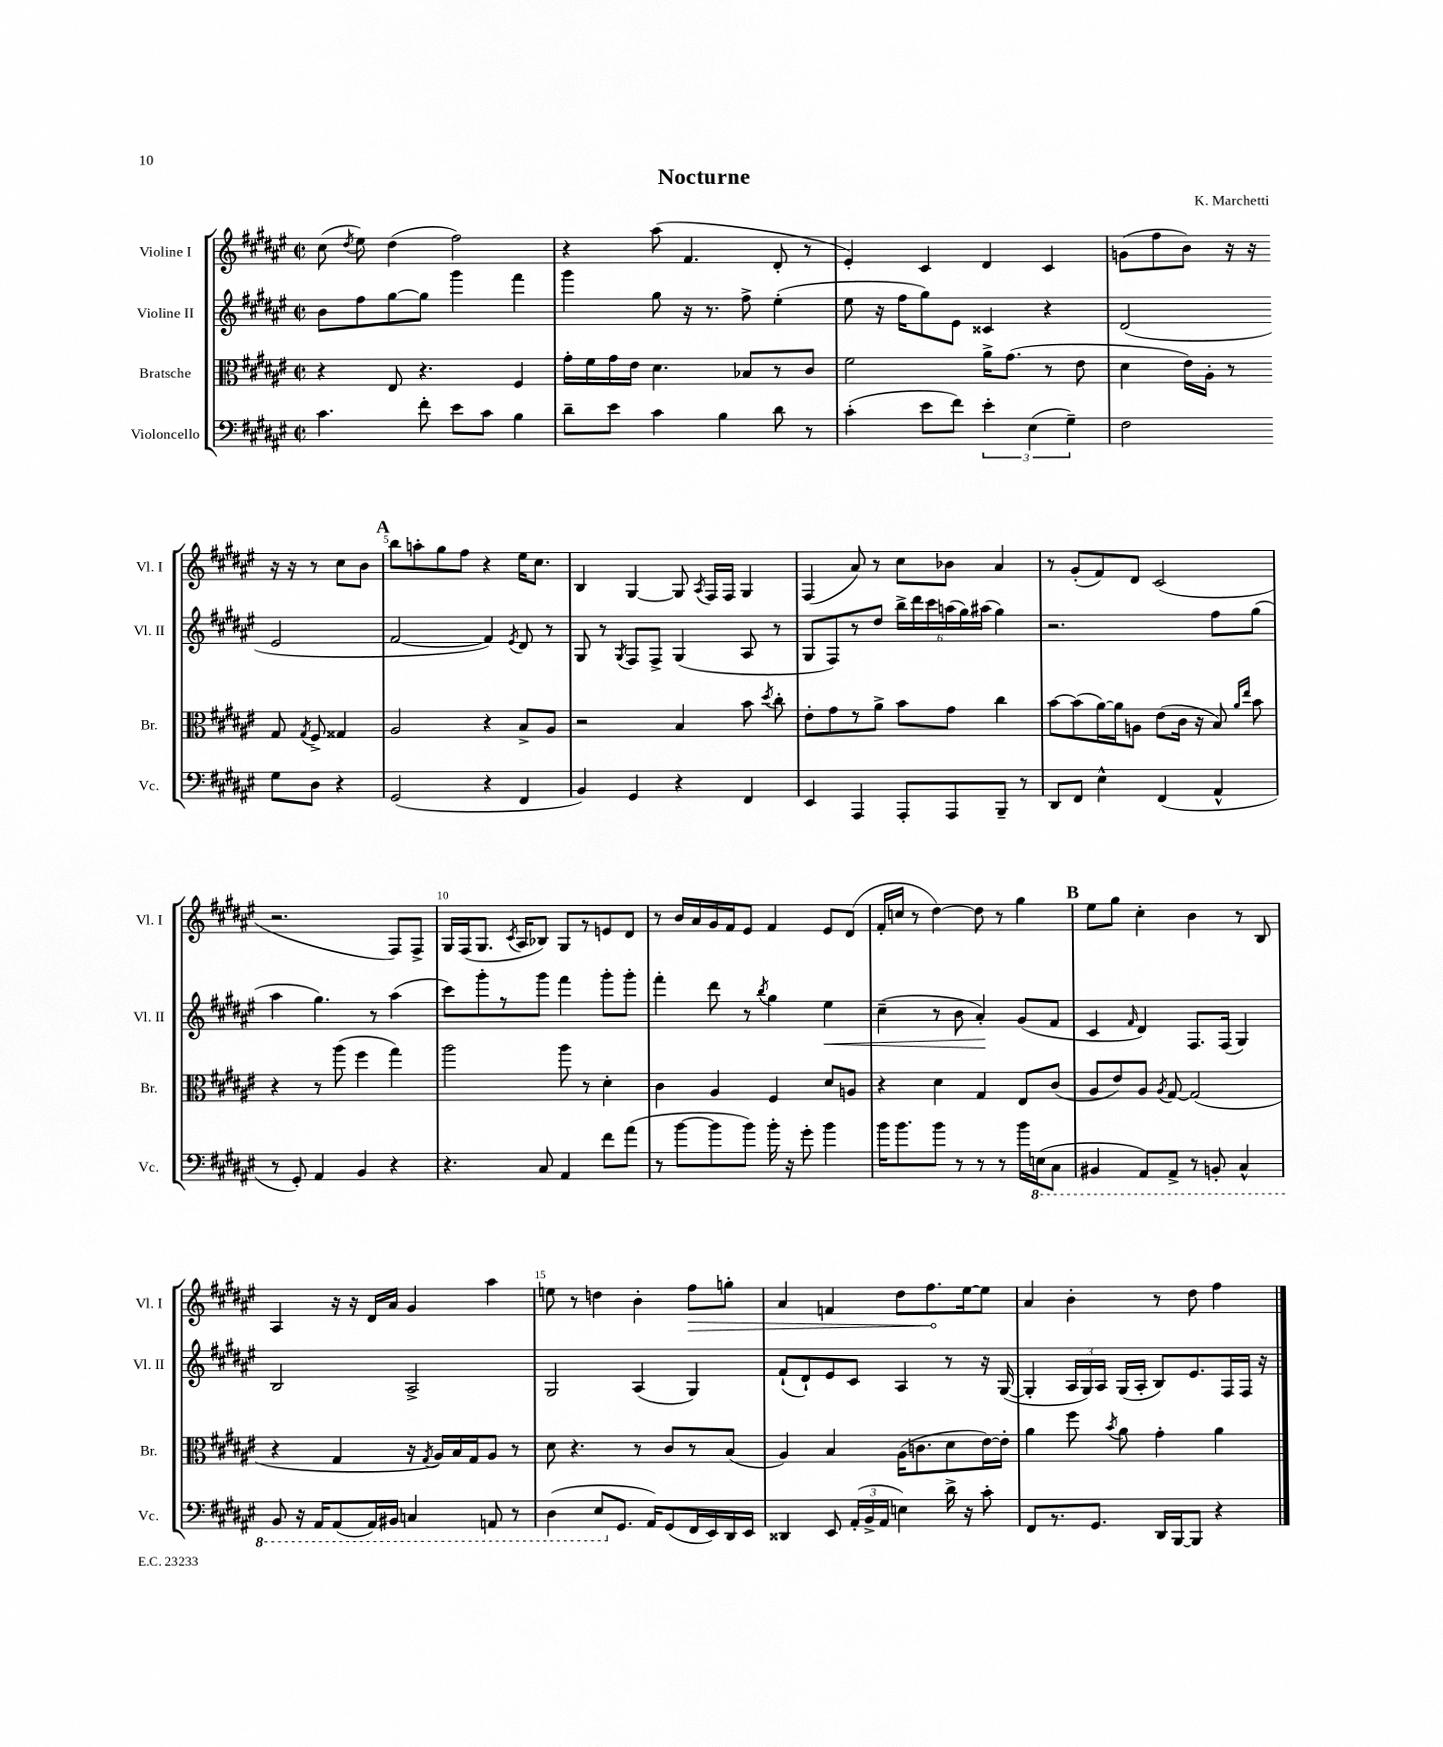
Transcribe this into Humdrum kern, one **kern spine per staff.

**kern	**kern	**kern	**kern
*staff4	*staff3	*staff2	*staff1
*clefF4	*clefC3	*clefG2	*clefG2
*k[f#c#g#d#a#e#]	*k[f#c#g#d#a#e#]	*k[f#c#g#d#a#e#]	*k[f#c#g#d#a#e#]
*M2/2	*M2/2	*M2/2	*M2/2
*met(c|)	*met(c|)	*met(c|)	*met(c|)
4.c#	4r	8b	(8cc#
.	.	.	8qdd#
.	.	8ff#	8ee#)
.	8E#	[8gg#	(4dd#
8f#'	4.r	8gg#]	.
8e#	.	4ggg#	2ff#)
8c#	.	.	.
4B	4F#	4fff#	.
=	=	=	=
8d#~	16g#'	4ggg#	4r
.	16f#	.	.
8e#	16g#	.	.
.	16e#	.	.
4c#	4.d#	8gg#	(8aa#
.	.	16r	4.f#
.	.	8.r	.
4B	.	.	.
.	8B-	8ff#^	.
8d#	8r	(4ee#'	8d#'
8r	8c#	.	8r
=	=	=	=
(4c#'	2f#	8ee#	4e#')
.	.	16r	.
.	.	16ff#	.
8e#	.	8gg#)	4c#
8f#)	.	8e#	.
6e#'	16a#^	4c##	4d#
.	(8.g#	.	.
(6E#	.	.	.
.	8r	4r	4c#
6G#~)	.	.	.
.	8e#	.	.
=	=	=	=
2F#	4d#	(2d#	(8g
.	.	.	8ff#
.	16e#)	.	8b)
.	16A#'	.	.
.	8r	.	16r
.	.	.	16r
8G#	8G#	2e#	16r
.	.	.	16r
.	8qG#	.	.
8D#	8F#^	.	8r
4r	4G##	.	8cc#
.	.	.	8b
=	=	=	=
(2GG#	2A#	[2f#	8bb
.	.	.	8aa'
.	.	.	8gg#
.	.	.	8ff#
4r	4r	4f#])	4r
.	.	8qe#	.
4FF#	8B^	8d#	16ee#
.	.	.	8.cc#
.	8A#	8r	.
=	=	=	=
4BB)	2r	8G#	4B
.	.	8r	.
.	.	8qG#	.
4GG#	.	8F#	[4G#
.	.	8F#^	.
4r	4B	(4G#	8G#]
.	.	.	8qA#
.	.	.	16F#
.	.	.	16F#
4FF#	8b	8A#	4G#
.	8qdd#	.	.
.	8cc#'	8r	.
=	=	=	=
4EE#	8e#'	8G#	(4F#
.	8g#	8F#)	.
4AAA#	8r	8r	8a#)
.	8a#^	8dd#	8r
8AAA#'	8b	24bb^	8cc#
.	.	24ddd#	.
.	.	24ccc#	.
8AAA#	8g#	(24aa	8b-
.	.	24gg#)	.
.	.	(24aa#	.
8BBB~	4cc#	4gg#)	4a#
8r	.	.	.
=	=	=	=
8DD#	[8b	2.r	8r
8FF#	(8b]	.	(8g#'
4E#^^	[16a#)	.	8f#)
.	16a#]	.	.
.	8A	.	8d#
(4FF#	(8e#	.	(2c#
.	16c#	.	.
.	16r	.	.
4AA#^^	8B)	8ff#	.
.	16qqa#	.	.
.	16qqee#	.	.
.	8b	(8gg#	.
=	=	=	=
8r	4r	4aa#	2.r
8GG#')	.	.	.
4AA#	8r	4.gg#)	.
.	(8aa#	.	.
4BB	4ff#	.	.
.	.	8r	.
4r	4gg#)	(4aa#	8F#)
.	.	.	8F#^
=	=	=	=
4.r	2aa#	8ccc#)	16G#
.	.	.	(16F#
.	.	8ggg#'	8.G#
.	.	8r	.
.	.	.	8qc#
.	.	.	16A#
8C#	.	8ggg#	8B-)
4AA#	8aa#	4fff#	8G#
.	8r	.	8r
8f#	4d#'	8ggg#'	8e
(8a#	.	8ggg#'	8d#
=	=	=	=
8r	4c#	4fff#'	8r
[8b	.	.	16b
.	.	.	16a#
8b]	4A#	8ddd#	16g#
.	.	.	16f#
8b)	.	8r	8e#
.	.	8qbb	.
16b'	4F#	4gg#	4f#
16r	.	.	.
8g#'	.	.	.
4b	8d#	4ee#	8e#
.	8A	.	(8d#
=	=	=	=
16b	4r	(4cc#~	16f#'
8.b	.	.	16cc
.	.	.	8r
8b	4d#	8r	[4dd#)
8r	.	8b	.
8r	4G#	4a#')	8dd#]
8r	.	.	8r
16b	8E#	(8g#	4gg#
(16EE	.	.	.
8CC#	(8c#	8f#	.
=	=	=	=
4BBB#	8A#	4c#	8ee#
.	8e#)	.	8gg#
.	.	16qqf#	.
8AAA#)	8A#	4d#)	4cc#'
.	8qA#	.	.
8AAA#^	[8G#	.	.
8r	(2G#]	8.F#	4b
8BBB'	.	.	.
.	.	(16F#	.
4CC#^^	.	4G#)	8r
.	.	.	8B
=	=	=	=
8BBB	4r	2B	4A#
16r	.	.	.
16AAA#	.	.	.
(8AAA#	4G#	.	16r
.	.	.	16r
16AAA#)	.	.	16d#
16BBB#	.	.	16a#
4CC	16r	2A#^	4g#
.	8qG#	.	.
.	16A#)	.	.
.	16B	.	.
.	16G#	.	.
8AAA	8A#	.	4aa#
8r	8r	.	.
=	=	=	=
(4DD#	8d#	2G#	8ee
.	4.r	.	8r
8EE#	.	.	4dd
8.GG#	.	.	.
.	8r	(4A#	4b'
16AA#)	.	.	.
(8GG#	8c#	.	.
16FF#	8r	4G#)	8ff#
16EE#)	.	.	.
16DD#	(8B	.	8gg'
16EE#	.	.	.
=	=	=	=
4DD##	4A#)	(8f#`	4a#
.	.	8d#`)	.
8EE#	4B	8e#	4f
(24AA#'	.	8c#	.
24BB^	.	.	.
24AA#	.	.	.
4E)	(16A#	4A#	8dd#
.	8.c	.	.
.	.	.	8.ff#
16d#^	8d#	8r	.
16r	.	.	[16ee#
8c#'	[16e#)	16r	8ee#]
.	16e#']	([16G#	.
=	=	=	=
8FF#	4a#	4G#']	4a#
8.r	.	.	.
.	8ff#	24A#	4b'
.	.	24G#)	.
8.GG#	.	.	.
.	.	24A#	.
.	8qb	.	.
.	8a#	(16G#	.
.	.	16A#'	.
16DD#	4g#'	8B)	8r
[16BBB	.	.	.
8BBB]	.	8.e#	8dd#
4r	4a#	.	4ff#
.	.	16F#	.
.	.	16F#	.
.	.	16r	.
==	==	==	==
*-	*-	*-	*-
